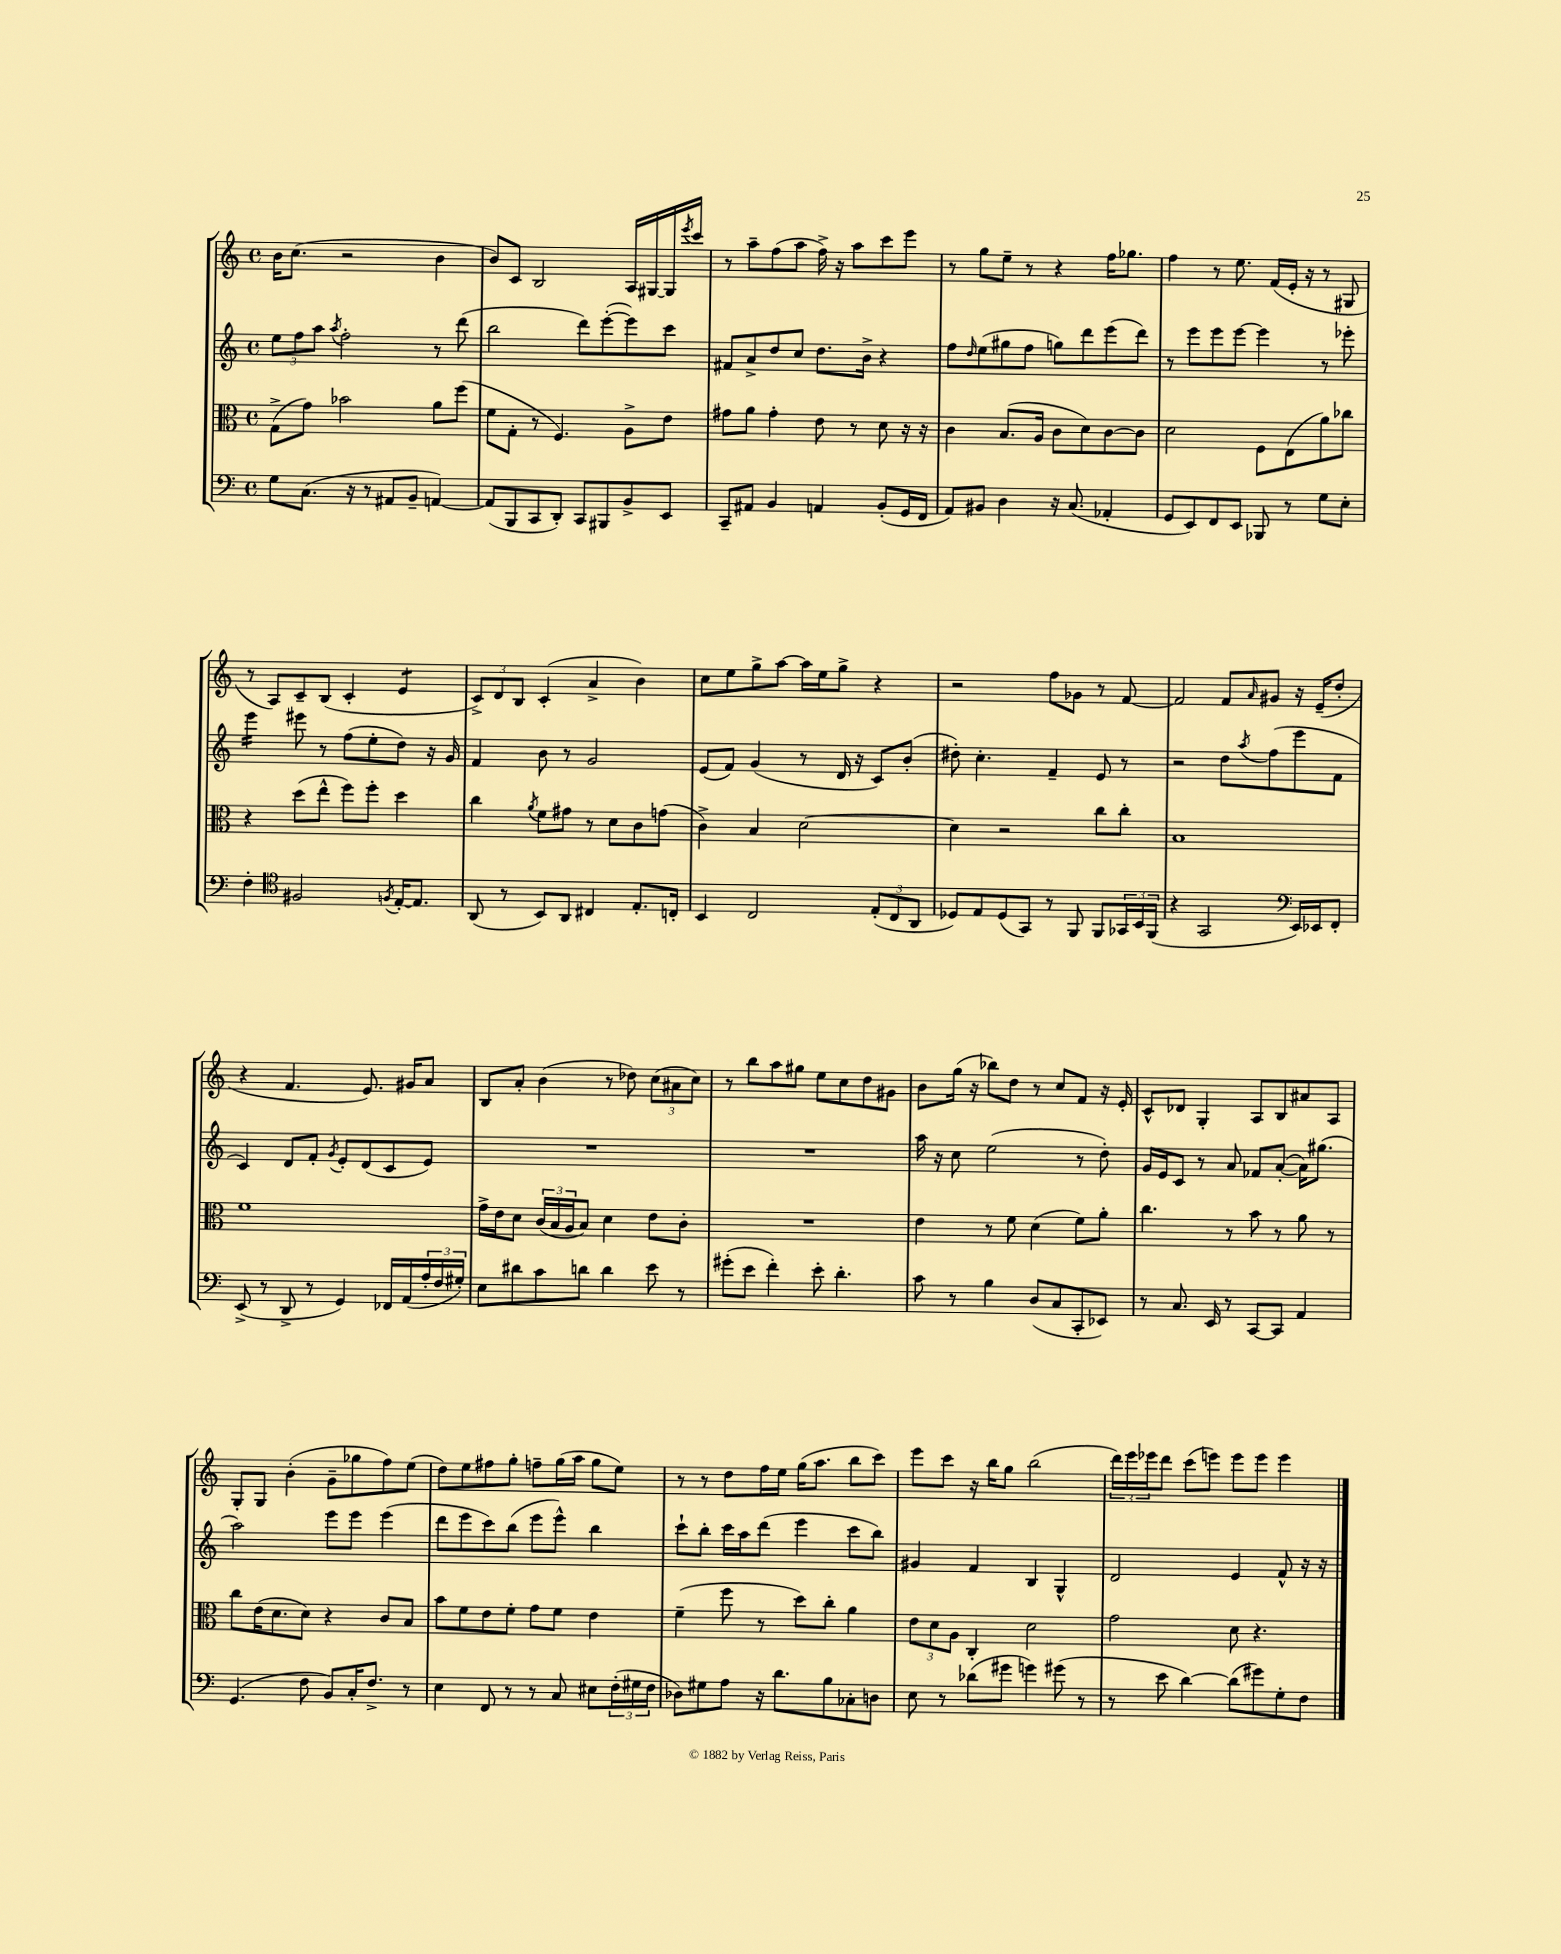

**kern	**kern	**kern	**kern
*staff4	*staff3	*staff2	*staff1
*clefF4	*clefC3	*clefG2	*clefG2
*k[]	*k[]	*k[]	*k[]
*M4/4	*M4/4	*M4/4	*M4/4
*met(c)	*met(c)	*met(c)	*met(c)
8G	(8G^	12ee	16b
.	.	.	(8.cc
.	.	12ff	.
(8.C	8g)	.	.
.	.	12aa	.
.	.	8qaa	.
.	2b-	2ff'	2r
16r	.	.	.
8r	.	.	.
8AA#	.	.	.
8BB~	.	.	.
[4AA)	8a	8r	4b
.	(8ff	(8ddd	.
=	=	=	=
(8AA]	8f	2bb	8b)
8BBB	8G'	.	8c
8CC	8r	.	2B
8DD')	4.F)	.	.
8CC	.	8ddd)	.
8BBB#	.	([8eee'	.
8BB^	8A^	8eee])	16A
.	.	.	[16G#
8EE	8e	8ccc	16G#]
.	.	.	8qeee
.	.	.	16ccc
=	=	=	=
8CC~	8g#	8f#	8r
8AA#	8a	8a^	8aa~
4BB	4g#'	8dd	(8ff
.	.	8cc	8aa
4AA	8e	8.dd	16ff^)
.	.	.	16r
.	8r	.	8aa
.	.	16b^	.
(8BB'	8d	4r	8ccc
16GG	16r	.	8eee
16FF	16r	.	.
=	=	=	=
8AA)	4c	8ff	8r
.	.	16qqdd	.
8BB#	.	(8ee	8gg
4D	(8.B	8gg#	8ee~
.	.	8ff	8r
.	16A	.	.
16r	8c	8gg)	4r
(8.C	.	.	.
.	8d)	8ddd	.
4AA-'	[8c	(8eee	16ff
.	.	.	8.gg-
.	8c]	8ddd)	.
=	=	=	=
8GG	2d	8r	4ff
8EE)	.	8eee	.
8FF	.	8eee	8r
8EE	.	[8eee	8.ee
8BBB-	8F	4eee]	.
.	.	.	(16f
8r	(8E	.	16e'
.	.	.	16r
8G	8a)	8r	8r
8E'	8cc-	8eee-'	8G#
=	=	=	=
4F'	4r	4eee	8r
.	.	.	8A)
*clefC4	*	*	*
2F#	(8dd	8eee#	8c~
.	8ee^^	8r	(8B
.	8ff)	(8ff	4c'
.	8ff'	8ee'	.
8qF	.	.	.
[16E'	4dd	8dd)	4e
8.E]	.	.	.
.	.	16r	.
.	.	16g	.
=	=	=	=
(8AA	4cc	4f	12c^)
.	.	.	12d
8r	.	.	.
.	.	.	12B
.	8qa	.	.
8BB)	8f	8b	(4c'
8AA	8g#	8r	.
4C#	8r	2g	4a^
.	8d	.	.
8.E'	8c	.	4b)
.	(8g	.	.
16C'	.	.	.
=	=	=	=
4BB	4c^)	(8e	8cc
.	.	8f)	8ee
2C	4B	(4g	8gg^
.	.	.	[8aa
.	[2d	8r	16aa]
.	.	.	16ee
.	.	16d	8gg^
.	.	16r	.
(12E'	.	8c)	4r
12C	.	.	.
.	.	(8b'	.
12AA	.	.	.
=	=	=	=
8D-)	4d]	8dd#')	2r
8E	.	4.cc'	.
(8D-	2r	.	.
8GG)	.	.	.
8r	.	4f~	8ff
8FF	.	.	8g-
8FF	8cc	8e	8r
24GG-	8cc'	8r	[8f
24BB	.	.	.
(24FF	.	.	.
=	=	=	=
4r	1B	2r	2f]
2GG	.	.	.
.	.	8dd	8f
.	.	8qaa	16qqa
.	.	(8ff	8g#
*clefF4	*	*	*
16EE)	.	8eee	16r
16EE-	.	.	(16e~
8FF'	.	8f	8dd'
=	=	=	=
(8EE^	1f	4c)	4r
8r	.	.	.
8DD^	.	8d	4.f
8r	.	8f'	.
.	.	8qg	.
4GG)	.	8e'	.
.	.	(8d	8.e)
16FF-	.	8c	.
(16AA	.	.	16g#
24A'	.	8e)	8a
24F	.	.	.
24G#')	.	.	.
=	=	=	=
8E	16g^	1r	8B
.	16e	.	.
8d#	8d	.	8a'
8c	(24c	.	(4b
.	24B	.	.
.	24A	.	.
8d	8B)	.	.
4d	4d	.	8r
.	.	.	8dd-)
8e	8e	.	(12cc
.	.	.	12a#
8r	8c'	.	.
.	.	.	12cc)
=	=	=	=
(8g#'	1r	1r	8r
8e	.	.	8bb
4f')	.	.	8aa
.	.	.	8gg#
8e'	.	.	8ee
4.d'	.	.	8cc
.	.	.	8dd
.	.	.	8g#
=	=	=	=
8c	4e	16aa	8b
.	.	16r	.
8r	.	8cc	(16gg
.	.	.	16r
4B	8r	(2ee	8bb-)
.	8f	.	8dd
(8D	(4d	.	8r
8C	.	.	8cc
8CC'	8f)	8r	8f
8EE-)	8a'	8dd')	16r
.	.	.	16e'
=	=	=	=
8r	4.cc	16g	8c^^
.	.	16e	.
8.C	.	8c	8d-
.	.	8r	4G'
16EE	.	.	.
8r	8r	8a	.
[8CC	8b	8f-	8A
8CC]	8r	([8a'	8B
4AA	8a	16a])	8a#
.	.	(8.gg#	.
.	8r	.	8A
=	=	=	=
(4.GG	8cc	2aa)	8G'
.	(16e	.	8G
.	8.d	.	.
.	.	.	(4b'
8F	8d)	.	.
8BB)	4r	8eee	8g~
16C'	.	8eee	8gg-
8.F^	.	.	.
.	8c	(4eee	8ff)
8r	8B	.	(8ee
=	=	=	=
4E	8b	8ddd	8dd)
.	8f	8eee	8ee
8FF	8e	8ccc)	8ff#
8r	8f'	(8bb	8gg'
8r	8g	8eee	8ff~
8C	8f	8eee^^)	(16gg
.	.	.	16aa
8E#	4e	4bb	8gg
(24F'	.	.	8ee)
24G#	.	.	.
24F	.	.	.
=	=	=	=
8D-)	(4f~	8ccc`	8r
8G#	.	8bb'	8r
8A	8ff	16ccc	8dd
.	.	16aa	.
16r	8r	(8ddd	16ff
8.d	.	.	16ee
.	8dd)	4eee	(16gg
.	.	.	8.aa
8B	8cc'	.	.
8C-'	4a	8ccc	8bb
8D	.	8bb)	8ccc)
=	=	=	=
8E	12e	4g#	8eee
.	12d	.	.
8r	.	.	8ccc
.	12A	.	.
(8d-	4C'	4f	16r
.	.	.	16bb
8g#	.	.	8gg
4g)	2d	4B	(2bb
(8g#	.	4G^^	.
8r	.	.	.
=	=	=	=
8r	2g	2d	24ddd)
.	.	.	24eee
.	.	.	24eee-
8e	.	.	8ddd
[4d)	.	.	(8ccc
.	.	.	8eee)
(8d]	8d	4e	8eee
8g#)	4.r	.	8eee
8G'	.	8f^^	4eee
8F	.	16r	.
.	.	16r	.
==	==	==	==
*-	*-	*-	*-
